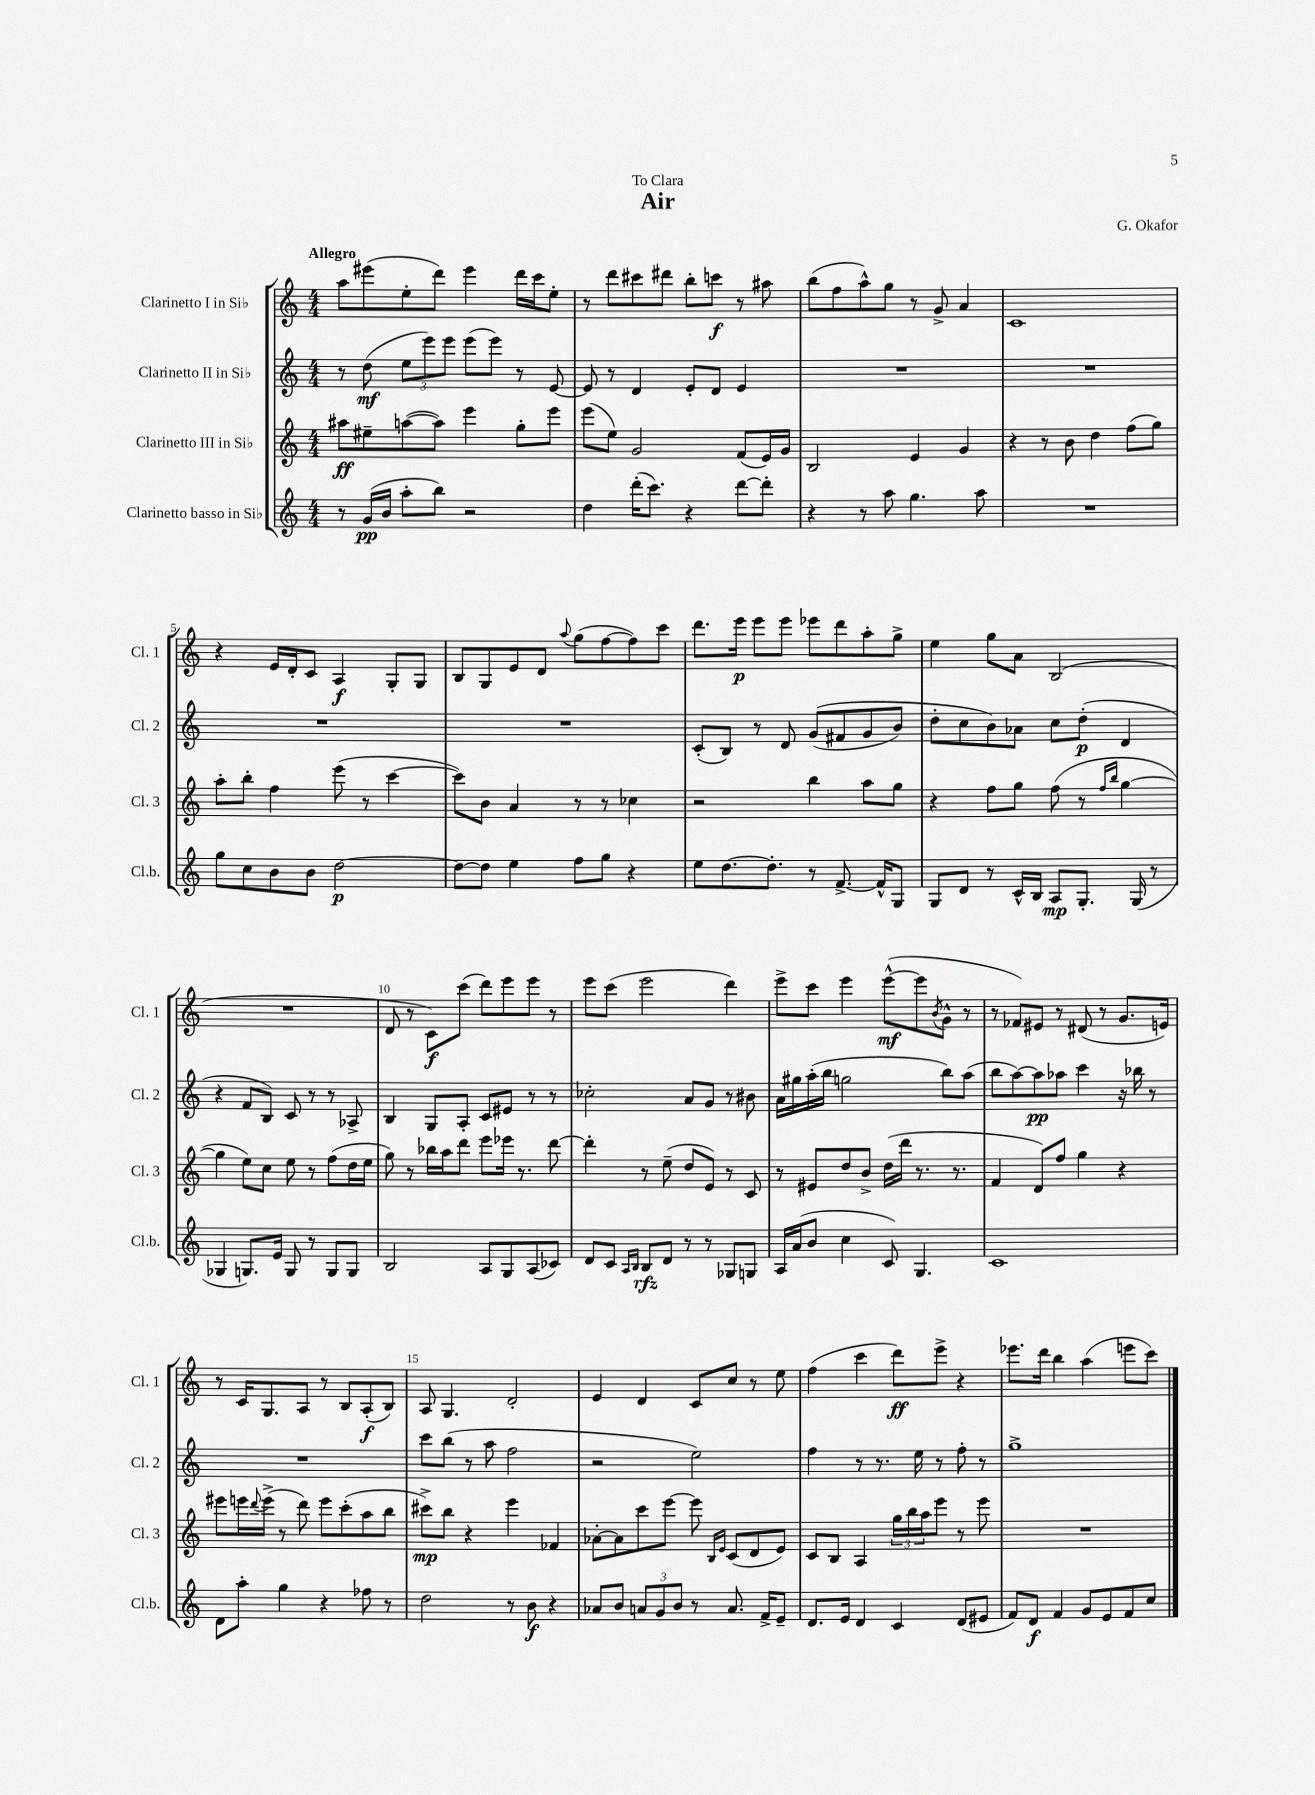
\header { title = "Air" composer = "G. Okafor" dedication = "To Clara" }
<<
\new StaffGroup <<
\new Staff = "s0" \with { instrumentName = "Clarinetto I in Sib" shortInstrumentName = "Cl. 1" } {
    \clef treble \key c \major \numericTimeSignature \time 4/4 \tempo "Allegro"
    a''8 eis'''8( e''8-. d'''8) eis'''4 d'''16 c'''16 e''8-. |
    r8 d'''8 cis'''8 dis'''8 b''8-. c'''8\f r8 ais''8 |
    b''8( f''8 a''8-^) g''8 r8 g'8-> a'4 |
    c'1 |
    r4 e'16 d'16-. c'8 a4\f g8-. g8 |
    b8 g8 e'8 d'8 \appoggiatura { a''8 } g''8( f''8~ f''8) c'''8 |
    d'''8. e'''16\p e'''8 e'''8 ees'''8 d'''8 a''8-. g''8-> |
    e''4 g''8 a'8 b2( |
    R1 |
    d'8 r8 c'8\f) c'''8( d'''8) e'''8 e'''8 r8 |
    e'''8 c'''8( e'''2 d'''4) |
    e'''8-> c'''8 e'''4 e'''8~-^\mf( e'''8 \acciaccatura { b'8 } g'8-^ r8 |
    r8 fes'8) eis'8 r8 dis'8( r8 g'8. e'16) |
    r8 c'16 g8. a8 r8 b8 a8-.\f( b8) |
    a8 g4. d'2-. |
    e'4 d'4 c'8 c''8 r8 e''8 |
    f''4( c'''4 d'''8\ff) e'''8-> r4 |
    ees'''8. d'''16 b''4 a''4( e'''8 c'''8) \bar "|." |
}
\new Staff = "s1" \with { instrumentName = "Clarinetto II in Sib" shortInstrumentName = "Cl. 2" } {
    \clef treble \key c \major \numericTimeSignature \time 4/4
    r8 d''8\mf( \tuplet 3/2 { e''8 e'''8) e'''8 } e'''8( e'''8) r8 e'8~ |
    e'8 r8 d'4 e'8-. d'8 e'4 |
    R1 |
    R1 |
    R1 |
    R1 |
    c'8-.( b8) r8 d'8 g'8(\( fis'8 g'8 b'8) |
    d''8-. c''8 b'8\) aes'8 c''8 d''8-.\p( d'4 |
    r4 f'8 b8) c'8 r8 r8 aes8-> |
    b4 g8 a8-. c'8 eis'8 r8 r8 |
    ces''2-. a'8 g'8 r8 bis'8 |
    a'16 gis''16 a''16-.( b''16 g''2 b''8) a''8( |
    b''8 a''8~) a''8\pp aes''8 c'''4 r16 bes''16 r8 |
    R1 |
    c'''8 b''8( r8 a''8 f''2 |
    r2 e''2) |
    f''4 r8 r8. e''16 r8 f''8-. r8 |
    g''1-> \bar "|." |
}
\new Staff = "s2" \with { instrumentName = "Clarinetto III in Sib" shortInstrumentName = "Cl. 3" } {
    \clef treble \key c \major \numericTimeSignature \time 4/4
    ais''8\ff eis''8-- a''8~( a''8) e'''4 g''8-. e'''8 |
    e'''8( e''8) g'2 f'8( e'16) g'16 |
    b2 e'4 g'4 |
    r4 r8 b'8 d''4 f''8( g''8) |
    a''8-. b''8-. f''4 e'''8( r8 c'''4~ |
    c'''8) b'8 a'4 r8 r8 ces''4 |
    r2 b''4 a''8 g''8 |
    r4 f''8 g''8 f''8( r8 \grace { f''16 b''16 } g''4~ |
    g''4 e''8) c''8 e''8 r8 f''8( d''16 e''16 |
    g''8) r8 bes''16 a''16 d'''8 e'''8 ees'''16 r8. d'''8~ |
    d'''4-. r8 e''8--( d''8 e'8) r8 c'8 |
    r8 eis'8 d''8 b'8-> d''16( d'''16 r8. r8. |
    f'4 d'8) f''8 g''4 r4 |
    eis'''8 e'''16 \appoggiatura { d'''8 } e'''16->( r8 d'''8) e'''8 c'''8-.( a''8 b''8 |
    cis'''8->\mp) b''8 r4 e'''4 fes'4 |
    aes'8~-. aes'8 c'''8 e'''8~ e'''8 \grace { b16 e'16 } c'8( d'8 e'8) |
    c'8 b8 a4 \tuplet 3/2 { g''16 b''16 a''16 } e'''8 r8 e'''8 |
    R1 \bar "|." |
}
\new Staff = "s3" \with { instrumentName = "Clarinetto basso in Sib" shortInstrumentName = "Cl.b." } {
    \clef treble \key c \major \numericTimeSignature \time 4/4
    r8 g'16\pp( b'16 a''8-. b''8) r2 |
    d''4 d'''16-.( c'''8.) r4 d'''8~ d'''8-. |
    r4 r8 a''8 g''4. a''8 |
    R1 |
    g''8 c''8 b'8 b'8 d''2~\p |
    d''8~ d''8 e''4 f''8 g''8 r4 |
    e''8 d''8.~ d''8.-. r8 f'8.~-> f'16-^ g8 |
    g8 d'8 r8 c'16-^ b16 a8\mp g8.-. g16( r8 |
    ges4 g8.) e'16 g8 r8 g8 g8 |
    b2 a8 g8 a8( ces'8) |
    d'8 c'8 \grace { a16 b16 } b8\rfz d'8 r8 r8 ges8 g8 |
    a16 a'16( b'8 c''4 c'8) g4. |
    c'1 |
    d'8 a''8-. g''4 r4 fes''8 r8 |
    d''2 r8 b'8\f r4 |
    aes'8 b'8 \tuplet 3/2 { a'8 g'8 b'8 } r8 a'8. f'16-> e'8-- |
    d'8. e'16 d'4 c'4 d'8( eis'8 |
    f'8) d'8\f f'4 g'8 e'8 f'8 c''8 \bar "|." |
}
>>
>>
\layout { \context { \Score \override BarNumber.break-visibility = ##(#f #t #t) barNumberVisibility = #(every-nth-bar-number-visible 5) } }
